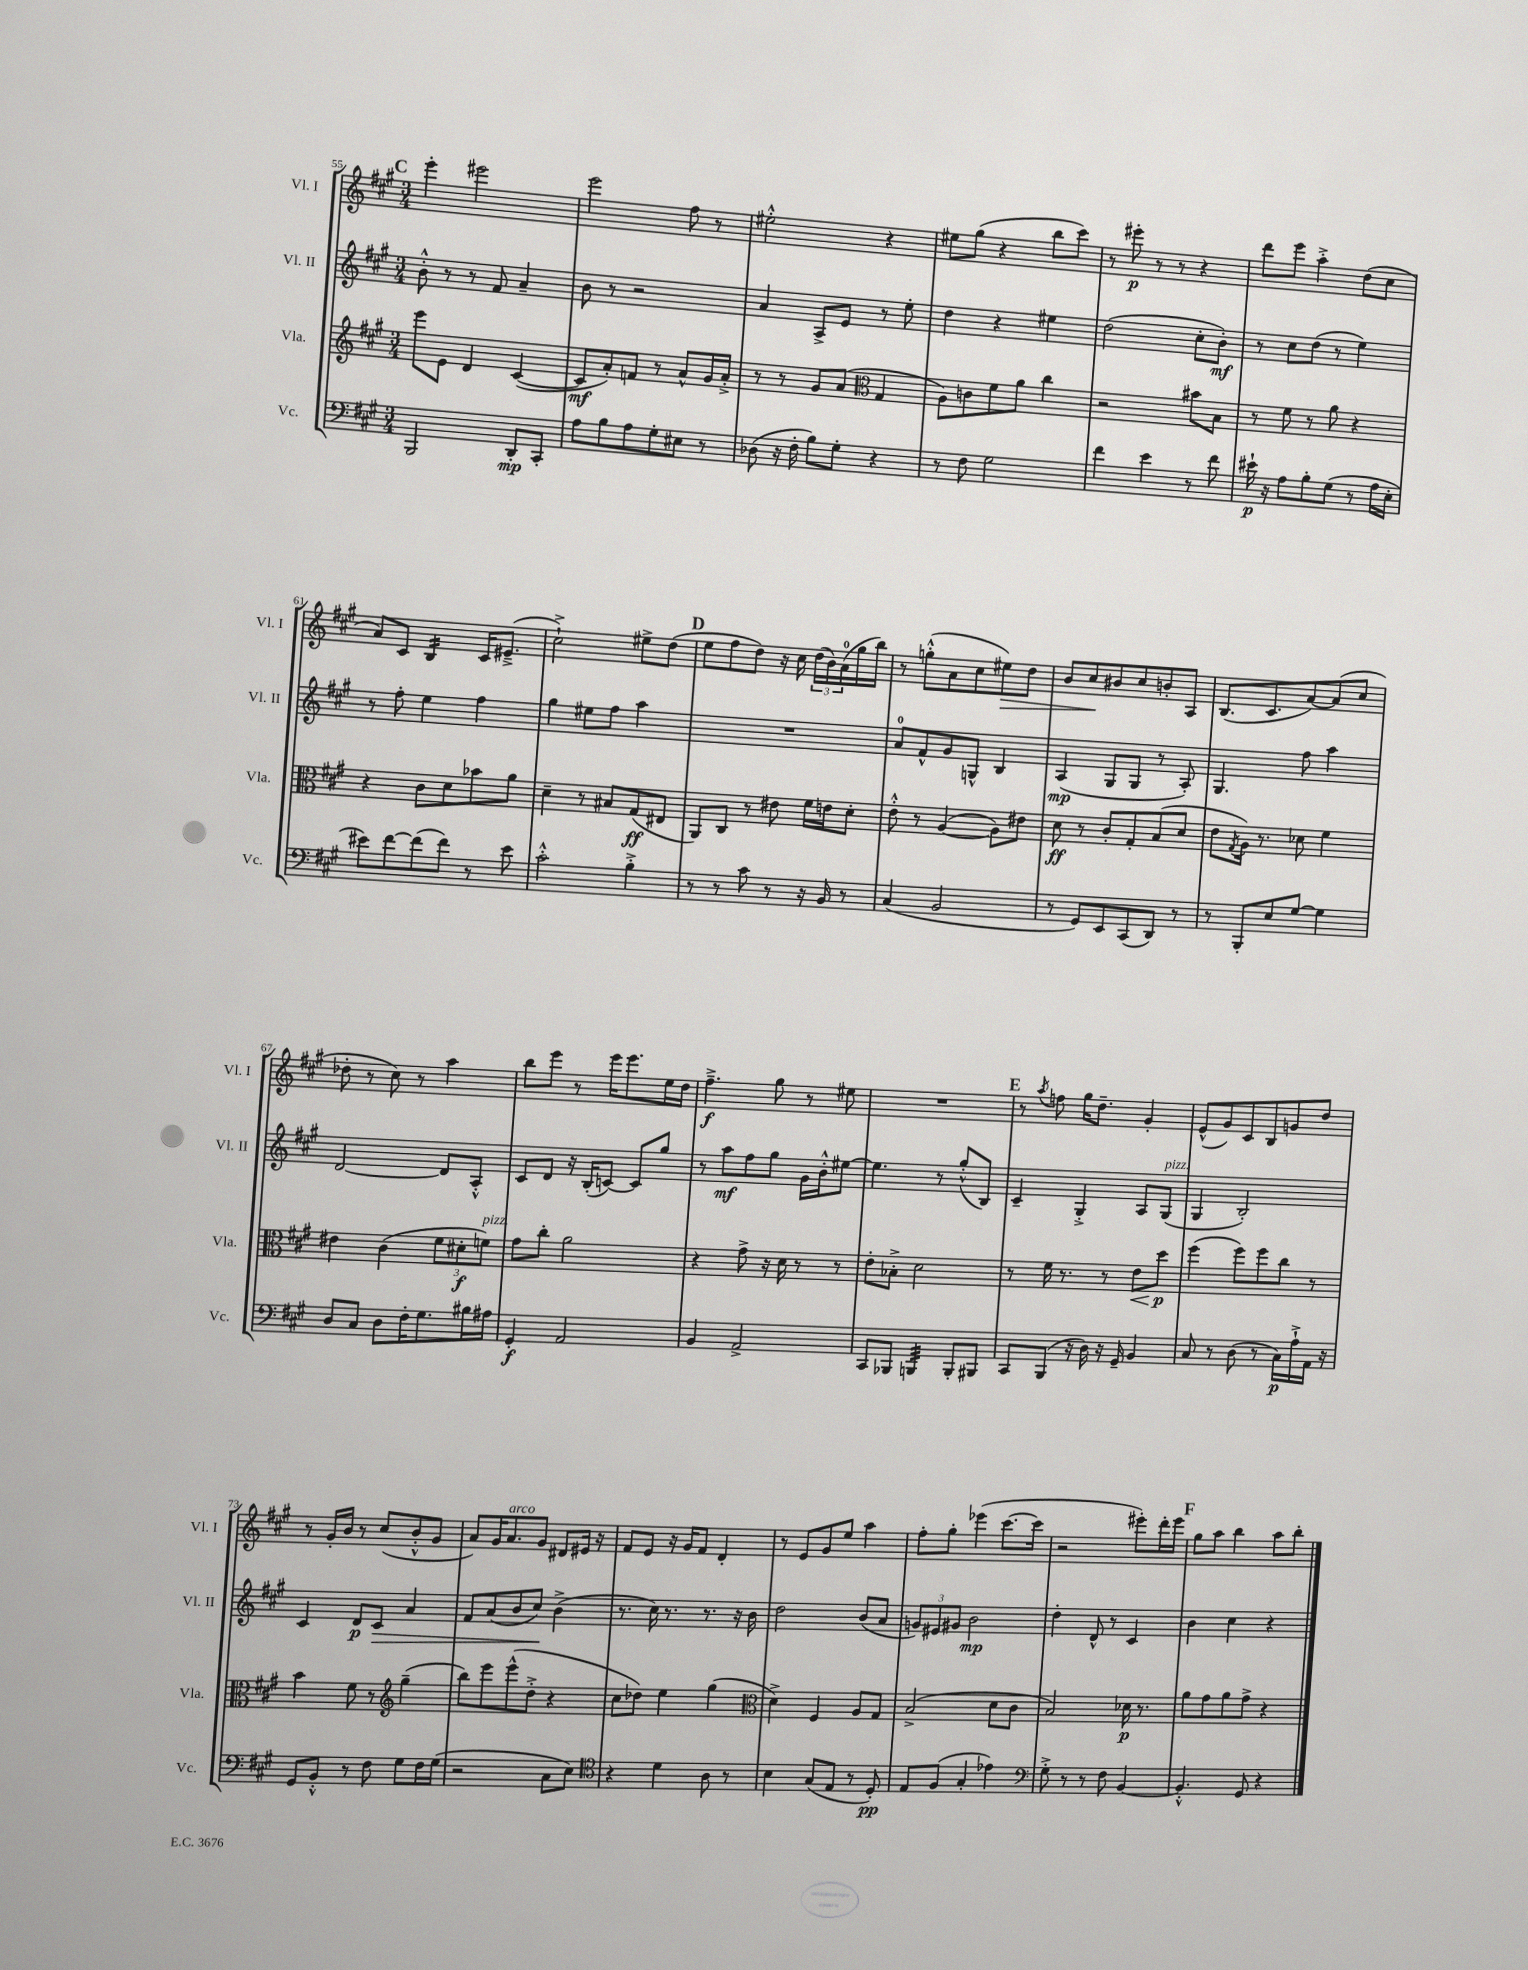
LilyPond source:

<<
\new StaffGroup <<
\new Staff = "s0" \with { instrumentName = "Vl. I" shortInstrumentName = "Vl. I" } {
    \clef treble \key a \major \numericTimeSignature \time 3/4
    \mark \markup { \bold "C" } e'''4-. eis'''2 |
    e'''2 fis''8 r8 |
    eis''2-.-^ r4 |
    eis''8 gis''8( r4 b''8 cis'''8) |
    r8 eis'''8-.\p r8 r8 r4 |
    d'''8 e'''8 a''4-.-> d''8( cis''8 |
    a'8) cis'8 b4:16 cis'16 eis'8.--->( |
    cis''2-!->) eis''8-> d''8( |
    \mark \markup { \bold "D" } e''8 fis''8 d''8) r16 cis''16 \tuplet 3/2 { d''16( b'16) a'16-0( } gis''16 b''16) |
    r8 g''8-.-^( a'8 cis''8 eis''8\>) d''8 |
    b'8 cis''8\! bis'8 cis''8 b'8-. a8 |
    b8.( cis'8. a'8~) a'8( cis''8 |
    des''8-. r8 cis''8) r8 a''4 |
    b''8 e'''8 r8 e'''16 e'''8. e''16 d''16 |
    fis''4.--->\f gis''8 r8 eis''8 |
    R2. |
    \mark \markup { \bold "E" } r8 \acciaccatura { a''8 } f''8 gis''16 d''8.-- gis'4-. |
    e'8-^( gis'8) cis'8 b8 g'8 d''8 |
    r8 gis'16-. b'16 r8 cis''8( b'8-.-^ gis'8 |
    a'8) gis'16 a'8.^\markup { \italic "arco" } gis'8 dis'8 eis'16 r16 |
    fis'8 e'8 r16 gis'16 fis'8 d'4-. |
    r8 e'8 gis'8 e''8 a''4 |
    fis''8-. gis''8-. ees'''4( cis'''8.~ cis'''16 |
    r2 eis'''8-.) d'''16-. eis'''16 |
    \mark \markup { \bold "F" } gis''8 a''8 b''4 a''8 b''8-. \bar "|." |
}
\new Staff = "s1" \with { instrumentName = "Vl. II" shortInstrumentName = "Vl. II" } {
    \clef treble \key a \major \numericTimeSignature \time 3/4
    \mark \markup { \bold "C" } b'8-.-^ r8 r8 fis'8 a'4-- |
    b'8 r8 r2 |
    a'4 a8-> e'8 r8 e''8-. |
    d''4 r4 eis''4 |
    d''2( cis''8-. b'8-.\mf) |
    r8 cis''8 d''8( r8 e''4) |
    r8 fis''8-. e''4 fis''4 |
    gis''4 eis''8 fis''8 a''4 |
    \mark \markup { \bold "D" } R2. |
    a'8-0 fis'8-^ gis'8 g8-^ b4 |
    a4\mp( gis8 gis8 r8 a8-.) |
    gis4. fis''8 a''4 |
    d'2~ d'8 a8-.-^ |
    cis'8 d'8 r16 b16-.( c'8~) c'8 gis''8 |
    r8 a''8\mf fis''8 gis''8 gis'16 b'16-.-^ eis''8~ |
    eis''4. r8 gis''8-.-^( b8) |
    \mark \markup { \bold "E" } cis'4-- gis4-.-> a8 gis8^\markup { \italic "pizz." }( |
    gis4 b2-.) |
    cis'4 d'8\p cis'8\> a'4 |
    fis'8 a'8( b'8 cis''8\!) b'4->( |
    r8. cis''16) r8. r8. r16 b'16 |
    d''2 b'8( a'8 |
    \tuplet 3/2 { g'8) eis'8 gis'8 } b'2\mp |
    d''4-. d'8-^ r8 cis'4 |
    \mark \markup { \bold "F" } b'4 cis''4 r4 \bar "|." |
}
\new Staff = "s2" \with { instrumentName = "Vla." shortInstrumentName = "Vla." } {
    \clef treble \key a \major \numericTimeSignature \time 3/4
    \mark \markup { \bold "C" } e'''8 e'8 d'4 cis'4~( |
    cis'8\mf a'8-.) f'8 r8 a'8-^ gis'16 a'16-.-> |
    r8 r8 gis'8 a'8( \clef alto gis4 |
    a8) c'8 fis'8 a'8 cis''4 |
    r2 bis'8 b8 |
    r8 fis'8 r8 a'8 r4 |
    r4 cis'8 d'8 bes'8 a'8 |
    d'4-- r8 bis8 gis8\ff( eis8 |
    \mark \markup { \bold "D" } a,8) cis8 r8 eis'8 fis'16 e'16 d'8-. |
    e'8-.-^ r8 a4~( a8) eis'8 |
    d'8\ff r8 cis'8-. gis8-. b8( d'8 |
    e'8 \acciaccatura { gis8 } a16) r8. des'8 fis'4 |
    eis'4 cis'4( \tuplet 3/2 { fis'8 dis'8-.\f f'8^\markup { \italic "pizz." }) } |
    gis'8 cis''8-. a'2 |
    r4 gis'8-> r16 d'16 r8 r8 |
    e'8-. bes8-.-> d'2 |
    \mark \markup { \bold "E" } r8 fis'16 r8. r8 e'8\< d''8\p\! |
    fis''4( fis''8) fis''8 cis''8 r8 |
    b'4 fis'8 r8 \clef treble gis''4--( |
    b''8) e'''8 e'''8-^( d''8-.-> r4 |
    cis''8 des''8) e''4 gis''4( |
    \clef alto d'4->) fis4 a8 gis8 |
    b2->( d'8 cis'8 |
    b2) des'16\p r8. |
    \mark \markup { \bold "F" } a'8 gis'8 a'8 gis'8-> r4 \bar "|." |
}
\new Staff = "s3" \with { instrumentName = "Vc." shortInstrumentName = "Vc." } {
    \clef bass \key a \major \numericTimeSignature \time 3/4
    \mark \markup { \bold "C" } b,,2 d,8-.\mp cis,8-. |
    a8 b8 a8 gis8-. eis8 r8 |
    des8( r16 fis16-. b8) gis8-. r4 |
    r8 fis8 gis2 |
    fis'4 e'4 r8 fis'8 |
    eis'16-!\p r16 a8 b8-. gis8( r8 a16 e16-. |
    eis'8) fis'8~ fis'8( fis'8) r8 eis'8 |
    cis'2-.-^ b4-.-> |
    \mark \markup { \bold "D" } r8 r8 cis'8 r8 r16 b,16 r8 |
    cis4( b,2 |
    r8 gis,8) e,8 cis,8( d,8) r8 |
    r8 b,,8-. e8 gis8~ gis4 |
    d8 cis8 d8 fis16-. gis8. bis16 ais16 |
    gis,4-.\f a,2 |
    b,4 a,2-> |
    cis,8 bes,,8 b,,4:32 b,,8-. bis,,8 |
    \mark \markup { \bold "E" } cis,8 b,,8( r16 d16) r16 gis,16-- b,4 |
    cis8 r8 d8( r8 cis16\p) a16-!-> a,16 r16 |
    gis,8 b,8-.-^ r8 fis8 gis8 fis16 gis16( |
    r2 cis8 e8) |
    \clef tenor r4 d'4 a8 r8 |
    b4 gis8( e8 r8 d8-.\pp) |
    e8 fis8( gis4-. ees'4) |
    \clef bass gis8-.-> r8 r8 fis8 b,4~ |
    \mark \markup { \bold "F" } b,4.-.-^ gis,8 r4 \bar "|." |
}
>>
>>
\layout { \context { \Score currentBarNumber = #55 } }
